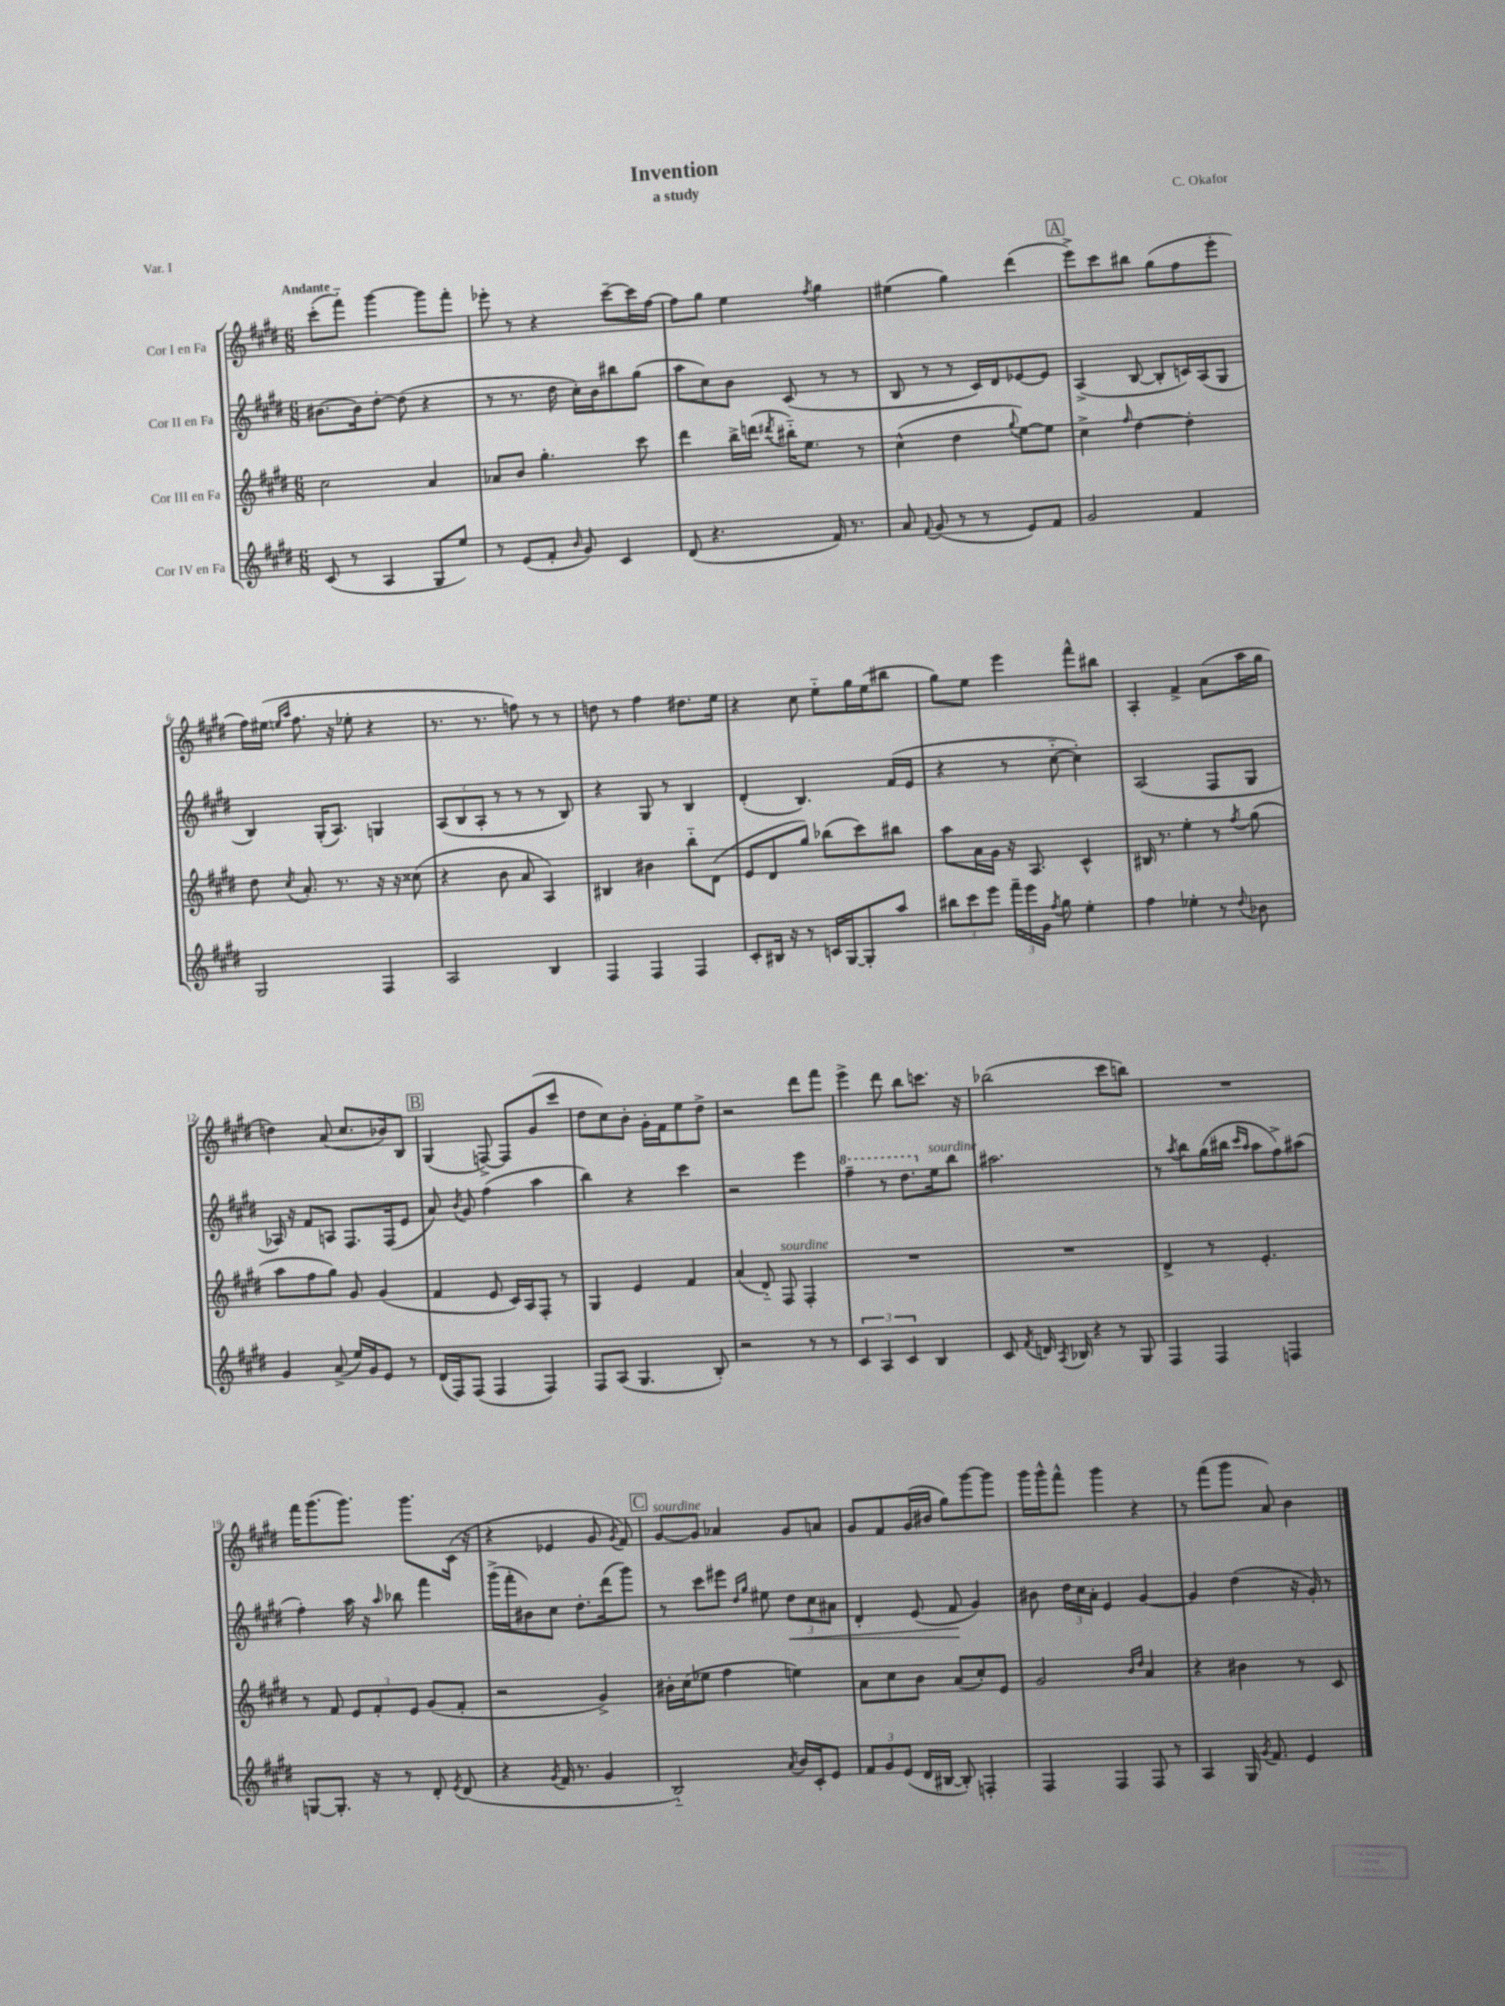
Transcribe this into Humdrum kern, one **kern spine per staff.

**kern	**kern	**kern	**kern
*staff4	*staff3	*staff2	*staff1
*clefG2	*clefG2	*clefG2	*clefG2
*k[f#c#g#d#]	*k[f#c#g#d#]	*k[f#c#g#d#]	*k[f#c#g#d#]
*M6/8	*M6/8	*M6/8	*M6/8
(8c#	2cc#	[8.b#	(8ccc#'
8r	.	.	8fff#'~)
.	.	16b#]	.
4A	.	[8dd#'	[4ggg#
.	.	(8dd#]	.
8G#	4a	4r	8ggg#]
8ee)	.	.	8fff#'
=	=	=	=
8r	8a-	8r	8eee-'
(8e	8b	8.r	8r
8f#'	4.gg#'	.	4r
.	.	16dd#	.
16qqb	.	.	.
8g#)	.	16cc#')	.
.	.	16b	.
4c#	.	8bb#	[8ccc#~
.	8ccc#	(8gg#	16ccc#]
.	.	.	[16ff#
=	=	=	=
(8d#	4ddd#	8aa	8ff#]
4.r	.	8cc#)	8gg#
.	16bb^	8b	4ee
.	(16ddd	.	.
.	8qddd#	.	.
.	16bb#'~)	(8c#	.
.	8.ee	.	.
.	.	.	8qff#
16f#)	.	8r	4gg#
8.r	.	.	.
.	8r	8r	.
=	=	=	=
8a	(4cc#^^	8B	(4ee#
8qqf#	.	.	.
(8g#	.	8r	.
8r	4dd#	8r	4gg#)
8r	.	16c#)	.
.	.	16d#	.
.	8qqgg#	.	.
8e)	[8ee)	[8e-	(4ddd#
8f#	8ee]	8e-]	.
=	=	=	=
2g#	4cc#^	(4A^	8eee^)
.	.	.	8ccc#
.	16qqff#	.	.
.	[4dd#	[8B	8bb#
.	.	8B']	(8gg#
4f#	4dd#']	16c)	8ff#
.	.	(16A	.
.	.	8G#	8eee'
=	=	=	=
2G#	8dd#	4B)	16ff#)
.	.	.	(16ee#
.	.	.	16qqee
.	8qcc#	.	16qqaa
.	8.a'	.	8.ff#
.	.	(16G#'	.
.	8.r	8.A)	16r
.	.	.	8ee-'
4F#	16r	4G	4r
.	16r	.	.
.	(8cc##	.	.
=	=	=	=
2A	4r	(12A	8.r
.	.	12B	.
.	.	12A'	.
.	.	.	8.r
.	8b	8r	.
.	8a	8r	8ff)
4B	4A)	8r	8r
.	.	8B)	8r
=	=	=	=
4F#	4B#	4r	8dd
.	.	.	8r
4F#	4b#	8G#	4ff#
.	.	8r	.
4F#	8bb'~	4B	8.dd#
.	(8d#	.	.
.	.	.	16ee
=	=	=	=
8c#'	8e	(4d#'	4r
16B#	8d#	.	.
16r	.	.	.
8r	8gg#)	4.B)	8cc#
16c	(8bb-	.	8ee'~
[16G#	.	.	.
8G#']	8ccc#)	.	16gg#
.	.	.	(16ee
8aa	8bb#	(16f#	8bb#
.	.	16e	.
=	=	=	=
12bb#	8aa	4r	8gg#)
12ccc#	.	.	.
.	16a	.	8ee
12eee	.	.	.
.	16g#	.	.
24fff#~	16r	8r	4eee
24eee	.	.	.
.	8.A	.	.
24g#	.	.	.
8qff#	.	.	.
8gg#	.	[8cc#'~	.
4ee'	4c#^^	4cc#'])	8fff#^^
.	.	.	8bb#
=	=	=	=
4ff#	16B#	(2A	4A'
.	8.r	.	.
4ee-'	4ee'	.	4f#^
8r	8r	8F#	(8a
8qqdd#	8qff#	.	.
8b-	(8gg#	8G#	16aa
.	.	.	16gg#
=	=	=	=
4g#	8aa	16A-)	4dd)
.	.	16r	.
.	8ff#	8f#	.
(8a^	8gg#)	8A	(8a
16ee)	8g#	8.F#	8.cc#
16g#	.	.	.
8e	(4g#	.	.
.	.	(16F#	16b-)
8r	.	8e	8B
=	=	=	=
(16d#	4f#	8a)	(4G#
16F#)	.	.	.
.	.	8qb	.
(8F#	.	8g#	.
4F#	8e	(4ff#	[8F^)
.	16c#)	.	8F]
.	16A	.	.
4F#)	8F#'	4aa	(8g#
.	8r	.	8ccc#
=	=	=	=
8F#	4G#	4bb)	8dd#
(8A	.	.	8cc#)
4.G#	4e	4r	8b'
.	.	.	16g#'
.	.	.	16f#
.	4f#	4ccc#	8ee
8B')	.	.	8dd#^
=	=	=	=
2r	(4a	2r	2r
.	8d#'~)	.	.
.	8F#	.	.
8r	4F#'	4eee	8ddd#
8r	.	.	8fff#
=	=	=	=
6c#	2.r	4fff#~	4eee^
6A	.	.	.
.	.	8r	8ddd#
6c#	.	.	.
.	.	8.ddd#	8bb
4B	.	.	8.ccc
.	.	16ee	.
.	.	8bb	.
.	.	.	16r
=	=	=	=
8c#	2.r	2.aa#	(2bb-
8qf#	.	.	.
16d	.	.	.
8qA	.	.	.
16B-	.	.	.
4r	.	.	.
8r	.	.	8ccc#
8G#	.	.	8bb)
=	=	=	=
4F#	4d#^	8r	2.r
.	.	8qaa	.
.	.	8bb	.
4F#	8r	(16gg#	.
.	.	16bb#	.
.	.	16qqccc#	.
.	.	16qqaa	.
.	4.e'	8aa	.
4F	.	8ff#^)	.
.	.	(8aa#	.
=	=	=	=
[8G	8r	4ff#')	16fff#
.	.	.	(8.ggg#
8.G']	8f#	.	.
.	12e	16aa	8.ggg#)
16r	.	16r	.
.	12f#'	.	.
.	.	16qqaa	.
8r	.	8bb-	.
.	12e	.	.
.	.	.	8.ggg#
8d#'	(8g#	4fff#	.
8qe	.	.	.
(8d#	8f#'	.	(16c#
.	.	.	16r
=	=	=	=
4r	2r	(16ggg#^	4r
.	.	16fff#'	.
.	.	8b#)	.
8qg#	.	.	.
16f#	.	8cc#	4e-
8.r	.	.	.
.	.	8.dd#'	.
4g#	4g#^)	.	8g#
.	.	(16ddd#	.
.	.	.	8qg#
.	.	8ggg#)	8f#)
=	=	=	=
2B'~)	16b#'	8r	[8g#
.	(16cc#	.	.
.	8ee-	8ccc#	8g#]
.	4ff#	8eee#	4a-
.	.	16qqdd#	.
.	.	16qqgg#	.
.	.	8ee#	.
8qa	.	.	.
16b	4ee)	12dd#	8g#
16c#'	.	.	.
.	.	12cc#	.
8e	.	.	8a
.	.	12a#	.
=	=	=	=
12f#	8a	4d#'	8g#
12g#	.	.	.
.	8cc#	.	8f#
(12e	.	.	.
16d#	8b	(8e	(16g#
[16B#	.	.	16b#
8B#'])	(8a	8f#	8gg#)
4F'	8cc#')	4g#)	[8ggg#
.	8e	.	8ggg#]
=	=	=	=
4F#	2g#	8b#	16ggg#
.	.	.	16ggg#^^
.	.	24dd#	8fff#^^
.	.	24cc#	.
.	.	24a'	.
4F#	.	4e	4ggg#
.	16qqb	.	.
.	16qqdd#	.	.
8F#	4a	[4g#	4r
8r	.	.	.
=	=	=	=
4A	4r	4g#]	8r
.	.	.	(8fff#
16G#	4b#	(4dd#	8ggg#
8qg#	.	.	.
8.f#	.	.	.
.	.	.	8a)
4e	8r	16r	4b
.	.	16g#')	.
.	8c#	8r	.
==	==	==	==
*-	*-	*-	*-
